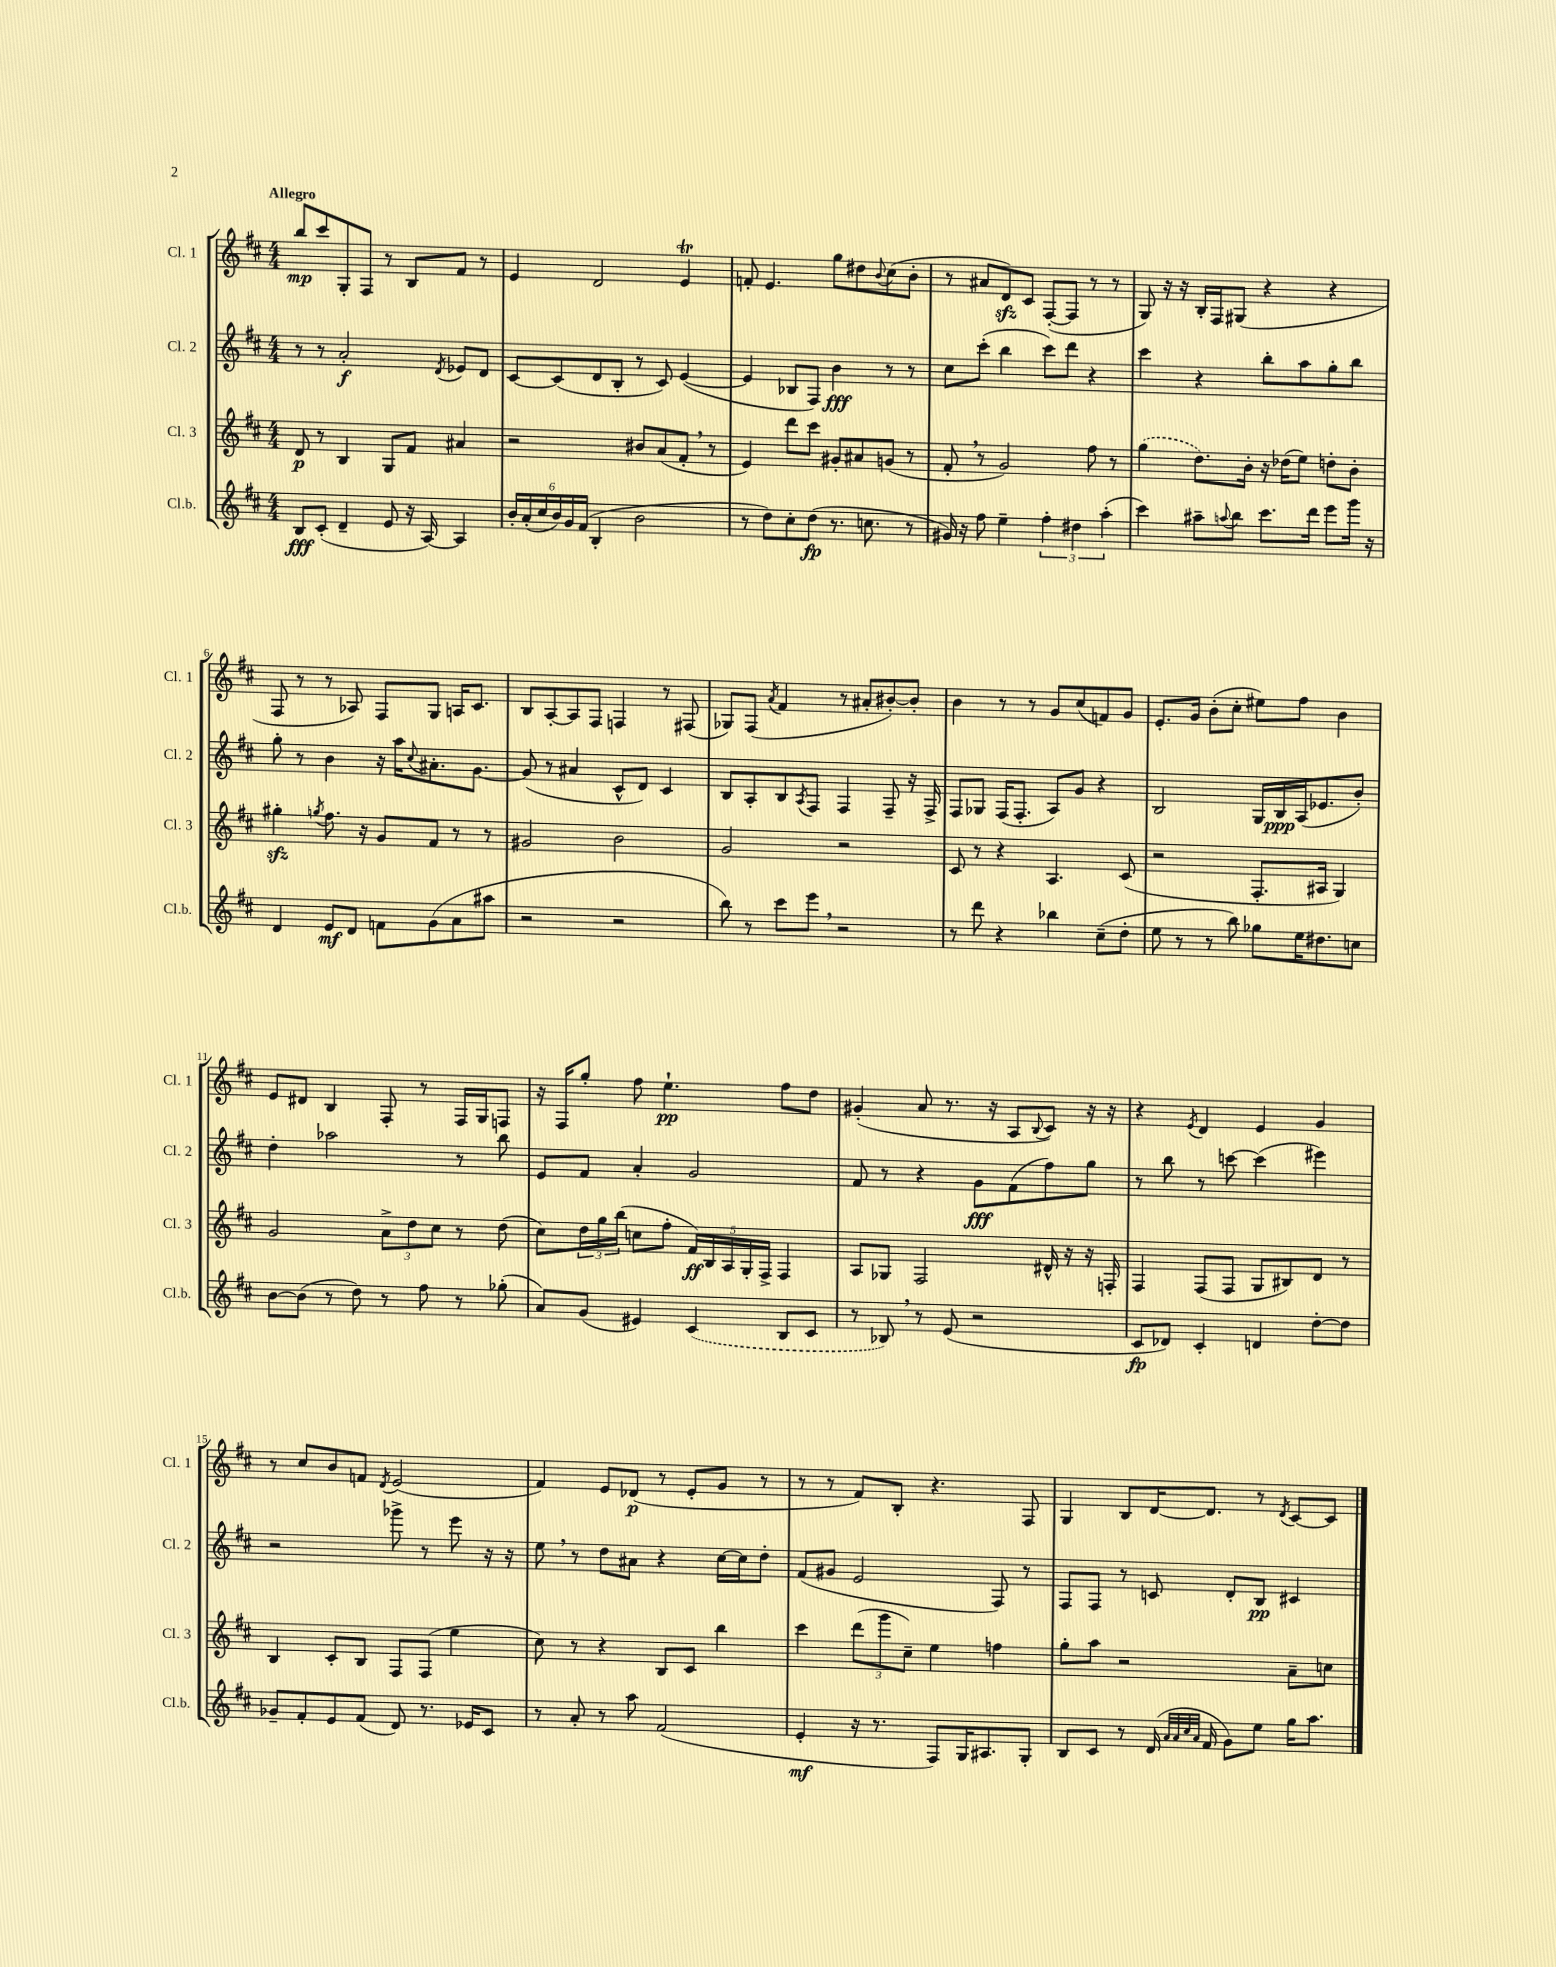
<<
\new StaffGroup <<
\new Staff = "s0" \with { instrumentName = "Cl. 1" shortInstrumentName = "Cl. 1" } {
    \clef treble \key d \major \numericTimeSignature \time 4/4 \tempo "Allegro"
    b''8\mp cis'''8 g8-. fis8 r8 b8 fis'8 r8 |
    e'4 d'2 e'4\trill |
    f'8-. e'4. g''8 dis''8 \appoggiatura { b'8 } cis''8( b'8-. |
    r8 ais'8 d'8\sfz) cis'8 fis8~-.( fis8 r8 r8 |
    g8) r16 r16 b16-. fis16 gis8( r4 r4 |
    fis8 r8 r8 aes8) fis8 g8 a16 cis'8. |
    b8 a8~-. a8 fis8 f4 r8 fis8( |
    ges8) fis8( \acciaccatura { a'8 } fis'4 r8 ais'8-. bis'8~-.) bis'8-. |
    b'4 r8 r8 g'8 cis''8( f'8) g'8 |
    e'8.-. g'16 b'8-.( cis''8-. eis''8) fis''8 b'4 |
    e'8 dis'8 b4 fis8-. r8 fis16 g16 f8 |
    r16 fis16 g''8-. fis''8 e''4.-!\pp fis''8 d''8 |
    gis'4-.( a'8 r8. r16 a8 \appoggiatura { b8 } cis'8) r16 r16 |
    r4 \acciaccatura { e'8 } d'4 e'4 g'4 |
    r8 cis''8 b'8 f'8 \acciaccatura { d'8 } e'2( |
    fis'4) e'8 des'8\p( r8 e'8-. g'8 r8 |
    r8 r8 fis'8) b8-. r4. fis8 |
    g4 b8 d'16~ d'8. r8 \acciaccatura { d'8 } cis'8~ cis'8 \bar "|." |
}
\new Staff = "s1" \with { instrumentName = "Cl. 2" shortInstrumentName = "Cl. 2" } {
    \clef treble \key d \major \numericTimeSignature \time 4/4
    r8 r8 a'2-.\f \acciaccatura { d'8 } ees'8 d'8 |
    cis'8~ cis'8( d'8 b8-. r8 cis'8) e'4~( |
    e'4 bes8 fis8) b'4\fff r8 r8 |
    cis''8 cis'''8-.( b''4 cis'''8) d'''8 r4 |
    cis'''4 r4 b''8-. a''8 g''8-. b''8 |
    g''8-. r8 b'4 r16 a''16 \appoggiatura { cis''8 } ais'8.-. g'8.~ |
    g'8( r8 ais'4 cis'8-^ d'8) cis'4 |
    b8 a8-. b8 \acciaccatura { a8 } fis8 fis4 fis8-- r16 fis16-> |
    fis8 ges8 fis16( fis8.-. a8) g'8 r4 |
    b2 g16 b16\ppp a16( ees'8. b'8-.) |
    d''4-. aes''2 r8 b''8 |
    e'8 fis'8 a'4-. g'2 |
    fis'8 r8 r4 g'8\fff fis'8( fis''8) g''8 |
    r8 b''8 r8 c'''8~ c'''4( eis'''4) |
    r2 ges'''8-> r8 e'''8 r16 r16 |
    e''8 \breathe r8 d''8 ais'8 r4 cis''16~ cis''16 d''8-. |
    fis'8( gis'8 e'2 fis8) r8 |
    fis8 fis8 r8 c'8 d'8-. b8\pp cis'4 \bar "|." |
}
\new Staff = "s2" \with { instrumentName = "Cl. 3" shortInstrumentName = "Cl. 3" } {
    \clef treble \key d \major \numericTimeSignature \time 4/4
    d'8\p r8 b4 g8 fis'8 ais'4 |
    r2 bis'8 a'8( fis'8-. \breathe r8 |
    e'4) d'''8 cis'''8 gis'8-. ais'8 g'8( r8 |
    fis'8-. \breathe r8 g'2) fis''8 r8 |
    \once \slurDashed g''4( d''8.) b'16-. r16 des''16( e''8) d''8-. b'8-. |
    gis''4-.\sfz \acciaccatura { g''8 } fis''8. r16 g'8 fis'8 r8 r8 |
    gis'2 b'2 |
    g'2 r2 |
    cis'8 r8 r4 a4. cis'8( |
    r2 fis8.-. ais16 g4) |
    g'2 \tuplet 3/2 { a'8-> d''8 cis''8 } r8 d''8( |
    cis''8) \tuplet 3/2 { d''16 g''16 b''16( } c''8 fis''8-. \tuplet 5/4 { fis'16\ff) b16 a16 g16-. fis16-> } fis4 |
    a8 ges8 fis2 dis'16-^ r16 r16 f16-. |
    fis4 fis8( fis8 g8 bis8) d'8 r8 |
    b4 cis'8-. b8 fis8 fis8( e''4 |
    cis''8) r8 r4 b8 cis'8 b''4 |
    cis'''4 \tuplet 3/2 { d'''8( g'''8 cis''8--) } e''4 f''4 |
    g''8-. a''8 r2 a'8-- c''8 \bar "|." |
}
\new Staff = "s3" \with { instrumentName = "Cl.b." shortInstrumentName = "Cl.b." } {
    \clef treble \key d \major \numericTimeSignature \time 4/4
    b8\fff cis'8-.( d'4-- e'8 r16 a16~) a4 |
    \tuplet 6/4 { b'16-. a'16-.( cis''16 b'16) g'16 fis'16( } b4-. b'2 |
    r8 d''8) cis''8-. d''8\fp( r8. c''8. r8 |
    gis'16) r16 fis''8 e''4-- \tuplet 3/2 { fis''4-. dis''4 a''4-.( } |
    cis'''4) ais''8-- \appoggiatura { a''8 } b''8 cis'''8. d'''16 e'''8 g'''16 r16 |
    d'4 e'8\mf d'8 f'8 g'8( a'8 ais''8 |
    r2 r2 |
    b''8) r8 cis'''8 e'''8 \breathe r2 |
    r8 d'''8 r4 bes''4 cis''8--( d''8-. |
    e''8 r8 r8 b''8) ges''8 e''16 dis''8. c''8 |
    b'8~ b'8( r8 d''8) r8 fis''8 r8 ges''8-.( |
    a'8) g'8( eis'4) \once \slurDashed cis'4( b8 cis'8 |
    r8 bes8) \breathe r8 e'8( r2 |
    cis'8\fp des'8) cis'4-. d'4 d''8~-. d''8 |
    ges'8-- fis'8-. e'8 fis'8( d'8) r8. ees'16 cis'8 |
    r8 a'8-. r8 a''8 fis'2( |
    e'4-.\mf r16 r8. fis8) g16 ais8. g8-. |
    b8 cis'8 r8 d'16( \grace { a'32 a'32 cis''32 a'32 } fis'16 g'8) e''8 g''16 a''8. \bar "|." |
}
>>
>>
